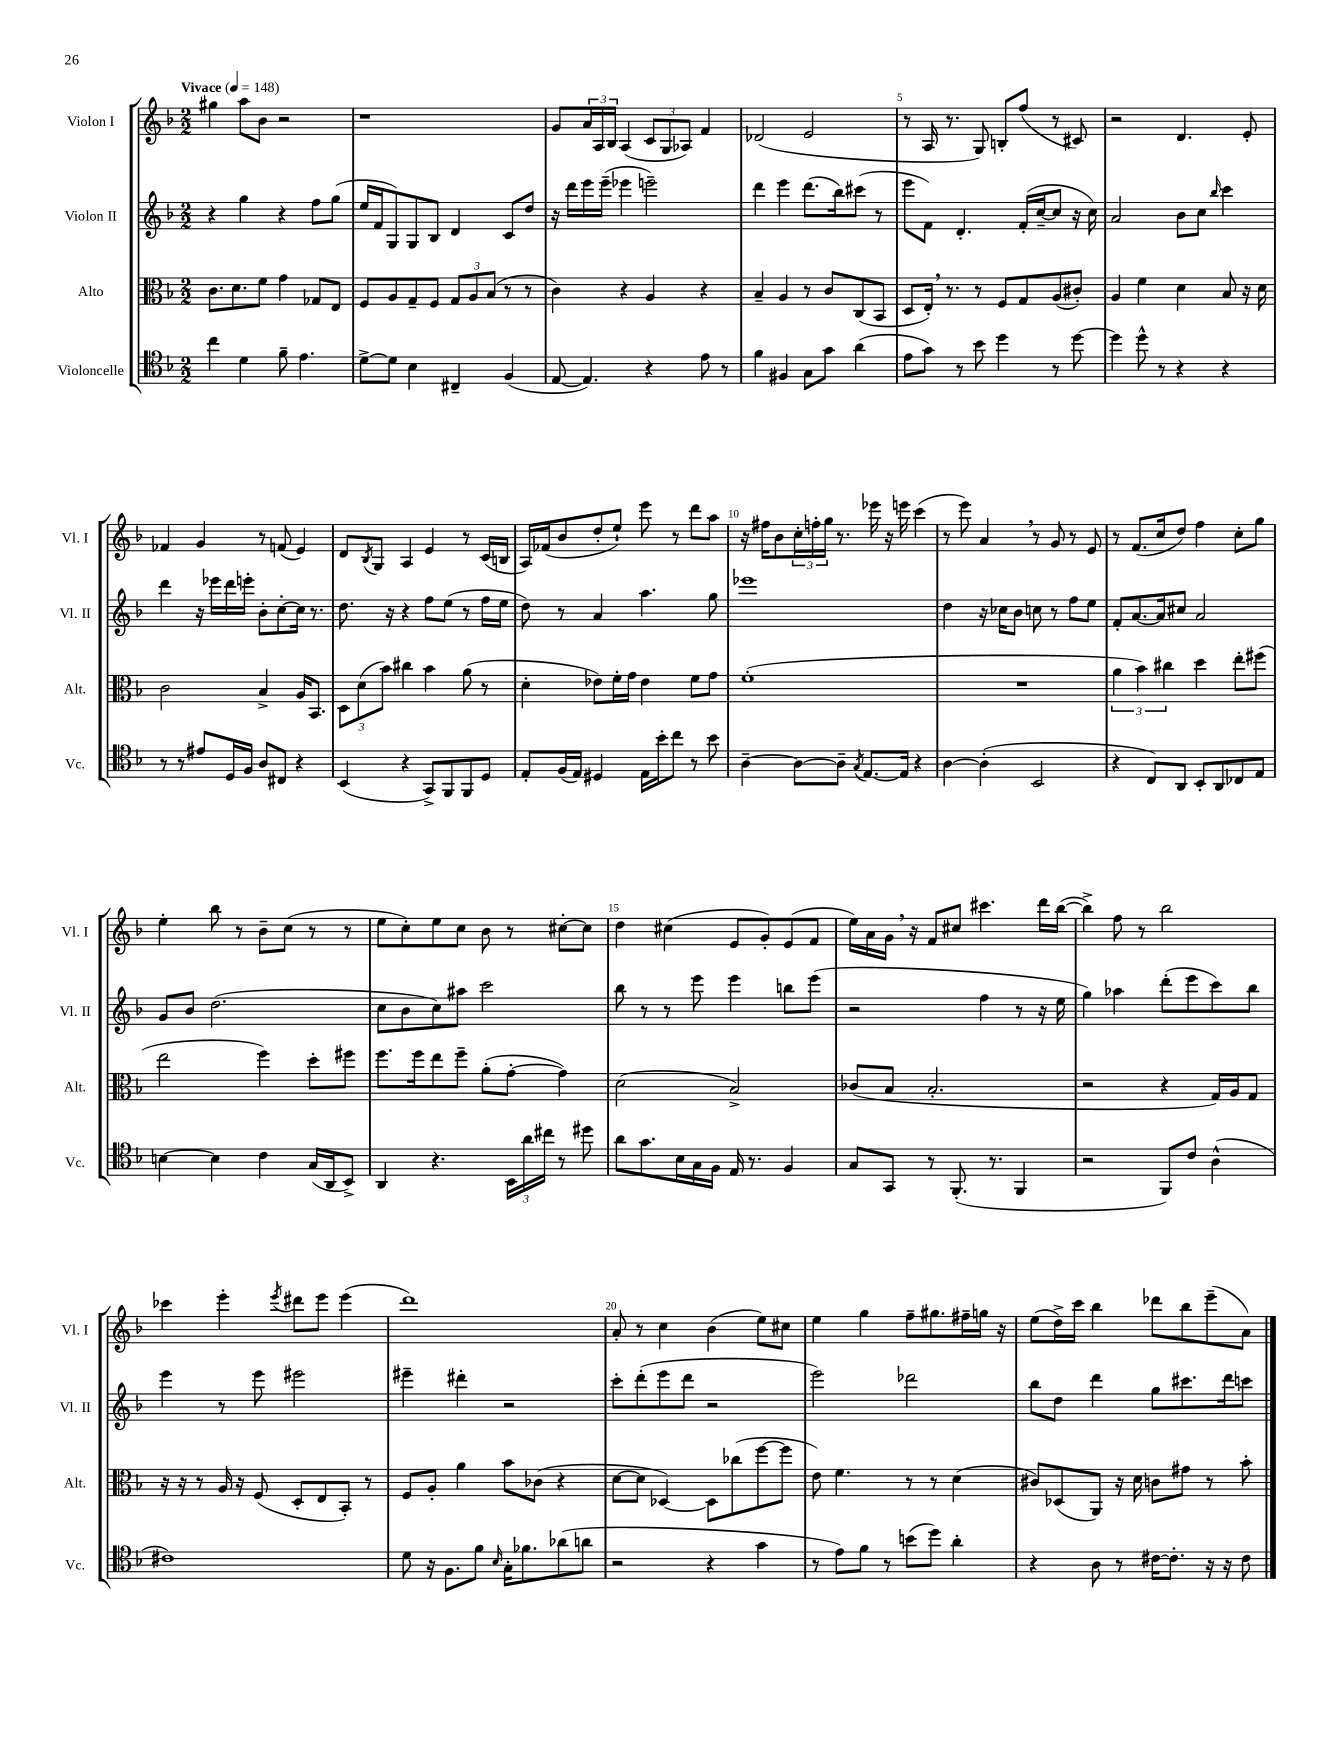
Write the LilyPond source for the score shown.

<<
\new StaffGroup <<
\new Staff = "s0" \with { instrumentName = "Violon I" shortInstrumentName = "Vl. I" } {
    \clef treble \key f \major \numericTimeSignature \time 2/2 \tempo "Vivace" 4 = 148
    gis''4 a''8 bes'8 r2 |
    r1 |
    g'8 \tuplet 3/2 { a'16 a16 bes16 } a4( \tuplet 3/2 { c'8 g8 aes8) } f'4 |
    des'2( e'2 |
    r8 a16 r8. g8) b8-. f''8( r8 cis'8) |
    r2 d'4. e'8-. |
    fes'4 g'4 r8 f'8( e'4) |
    d'8 \acciaccatura { bes8 } g8 a4 e'4 r8 c'16( b16 |
    a16) fes'16( bes'8 d''8-. e''8-!) e'''8 r8 d'''8 a''8 |
    r16 fis''16 bes'8 \tuplet 3/2 { c''16-. f''16-. g''16 } r8. ees'''16 r16 e'''16 c'''4( |
    r8 e'''8) a'4 \breathe r8 g'8 r8 e'8 |
    r8 f'8.( c''16 d''8) f''4 c''8-. g''8 |
    e''4-. bes''8 r8 bes'8-- c''8( r8 r8 |
    e''8 c''8-.) e''8 c''8 bes'8 r8 cis''8~-. cis''8 |
    d''4 cis''4( e'8 g'8-.) e'8( f'8 |
    e''16) a'16 g'16 \breathe r16 f'8 cis''8 cis'''4. d'''16 bes''16~( |
    bes''4->) f''8 r8 bes''2 |
    ces'''4 e'''4-. \acciaccatura { e'''8 } dis'''8 e'''8 e'''4( |
    d'''1) |
    a'8-. r8 c''4 bes'4( e''8) cis''8 |
    e''4 g''4 f''8-- gis''8. fis''16-- g''16 r16 |
    e''8( d''16->) c'''16 bes''4 des'''8 bes''8 e'''8--( a'8) \bar "|." |
}
\new Staff = "s1" \with { instrumentName = "Violon II" shortInstrumentName = "Vl. II" } {
    \clef treble \key f \major \numericTimeSignature \time 2/2
    r4 g''4 r4 f''8 g''8( |
    e''16 f'16 g8) g8 bes8 d'4 c'8 d''8 |
    r16 d'''16 e'''16 e'''16--( ees'''4 e'''2--) |
    d'''4 e'''4 d'''8.( bes''16) cis'''8( r8 |
    e'''8 f'8) d'4.-. f'16-.( c''16~-- c''8 r16 c''16) |
    a'2 bes'8 c''8 \grace { bes''16 } c'''4 |
    d'''4 r16 ees'''16 d'''16 e'''16-. bes'8-. c''8~-. c''16 r8. |
    d''8. r16 r4 f''8 e''8( r8 f''16 e''16 |
    d''8) r8 a'4 a''4. g''8 |
    ees'''1 |
    d''4 r16 ces''16 bes'8 c''8 r8 f''8 e''8 |
    f'8-. a'8.~ a'16 cis''8 a'2 |
    g'8 bes'8 d''2.( |
    c''8 bes'8 c''8) ais''8 c'''2 |
    bes''8 r8 r8 e'''8 e'''4 b''8 e'''8( |
    r2 f''4 r8 r16 e''16 |
    g''4) aes''4 d'''8-.( e'''8 c'''8) bes''8 |
    e'''4 r8 e'''8 eis'''2 |
    eis'''4-- dis'''4-. r2 |
    c'''8-. d'''8-.( e'''8 d'''8 r2 |
    e'''2) des'''2 |
    bes''8 d''8 d'''4 g''8 cis'''8. d'''16 c'''8 \bar "|." |
}
\new Staff = "s2" \with { instrumentName = "Alto" shortInstrumentName = "Alt." } {
    \clef alto \key f \major \numericTimeSignature \time 2/2
    c'8. d'8. f'8 g'4 ges8 e8 |
    f8 a8 g8-- f8 \tuplet 3/2 { g8 a8 bes8( } r8 r8 |
    c'4) r4 a4 r4 |
    bes4-- a4 r8 c'8 c8( bes,8 |
    d8 e16-.) \breathe r8. r8 f8 g8 a8( cis'8-.) |
    a4 f'4 d'4 bes8 r16 d'16 |
    c'2 bes4-> a16 bes,8. |
    \tuplet 3/2 { d8 d'8( bes'8) } cis''4 bes'4 a'8( r8 |
    d'4-. ees'8) f'16-. g'16 ees'4 f'8 g'8 |
    f'1-.( |
    R1 |
    \tuplet 3/2 { a'4 bes'4) cis''4 } d''4 e''8-. fis''8( |
    e''2 f''4) d''8-. fis''8 |
    f''8. f''16 e''8 f''8-- a'8-.( g'8~-. g'4) |
    d'2( bes2->) |
    ces'8( bes8 bes2.-. |
    r2 r4 g16) a16 g8 |
    r16 r16 r8 a16 r16 f8( d8-. e8 bes,8-.) r8 |
    f8 a8-. a'4 bes'8 ces'8( r4 |
    d'8~ d'8 des4~) des8 ces''8( f''8~ f''8 |
    e'8) f'4. r8 r8 d'4( |
    cis'8) des8( a,8) r16 d'16 c'8 gis'8 r8 bes'8-. \bar "|." |
}
\new Staff = "s3" \with { instrumentName = "Violoncelle" shortInstrumentName = "Vc." } {
    \clef tenor \key f \major \numericTimeSignature \time 2/2
    c''4 d'4 f'8-- e'4. |
    d'8~-> d'8 bes4 cis4-- f4( |
    e8~ e4.) r4 e'8 r8 |
    f'4 fis4 g8 g'8 a'4( |
    e'8 g'8) r8 bes'8 d''4 r8 d''8~ |
    d''4 d''8-^ r8 r4 r4 |
    r8 r8 eis'8 d16 f16 a8 cis8 r4 |
    bes,4( r4 g,8->) f,8 f,8 d8 |
    e8-. f16( e16) dis4 e16 bes'16-. c''8 r8 bes'8 |
    a4~-- a8~ a8-- \acciaccatura { g8 } e8.~ e16 r4 |
    a4~ a4-.( bes,2 |
    r4 c8) a,8 bes,8-. a,8 ces8 e8 |
    b4~ b4 c'4 g16( a,16 bes,8->) |
    a,4 r4. \tuplet 3/2 { bes,16 a'16 cis''16 } r8 dis''8 |
    a'8 g'8. bes16 g16 f16 e16 r8. f4 |
    g8 g,8 r8 f,8.-.( r8. f,4 |
    r2 f,8) c'8 a4-^( |
    cis'1) |
    d'8 r16 f8. f'8 \grace { bes16 } g16-. fes'8. aes'8( a'8 |
    r2 r4 g'4 |
    r8 e'8) f'8 r8 b'8( d''8) a'4-. |
    r4 a8 r8 cis'16~ cis'8.-. r16 r16 cis'8 \bar "|." |
}
>>
>>
\layout { \context { \Score \override BarNumber.break-visibility = ##(#f #t #t) barNumberVisibility = #(every-nth-bar-number-visible 5) } }
